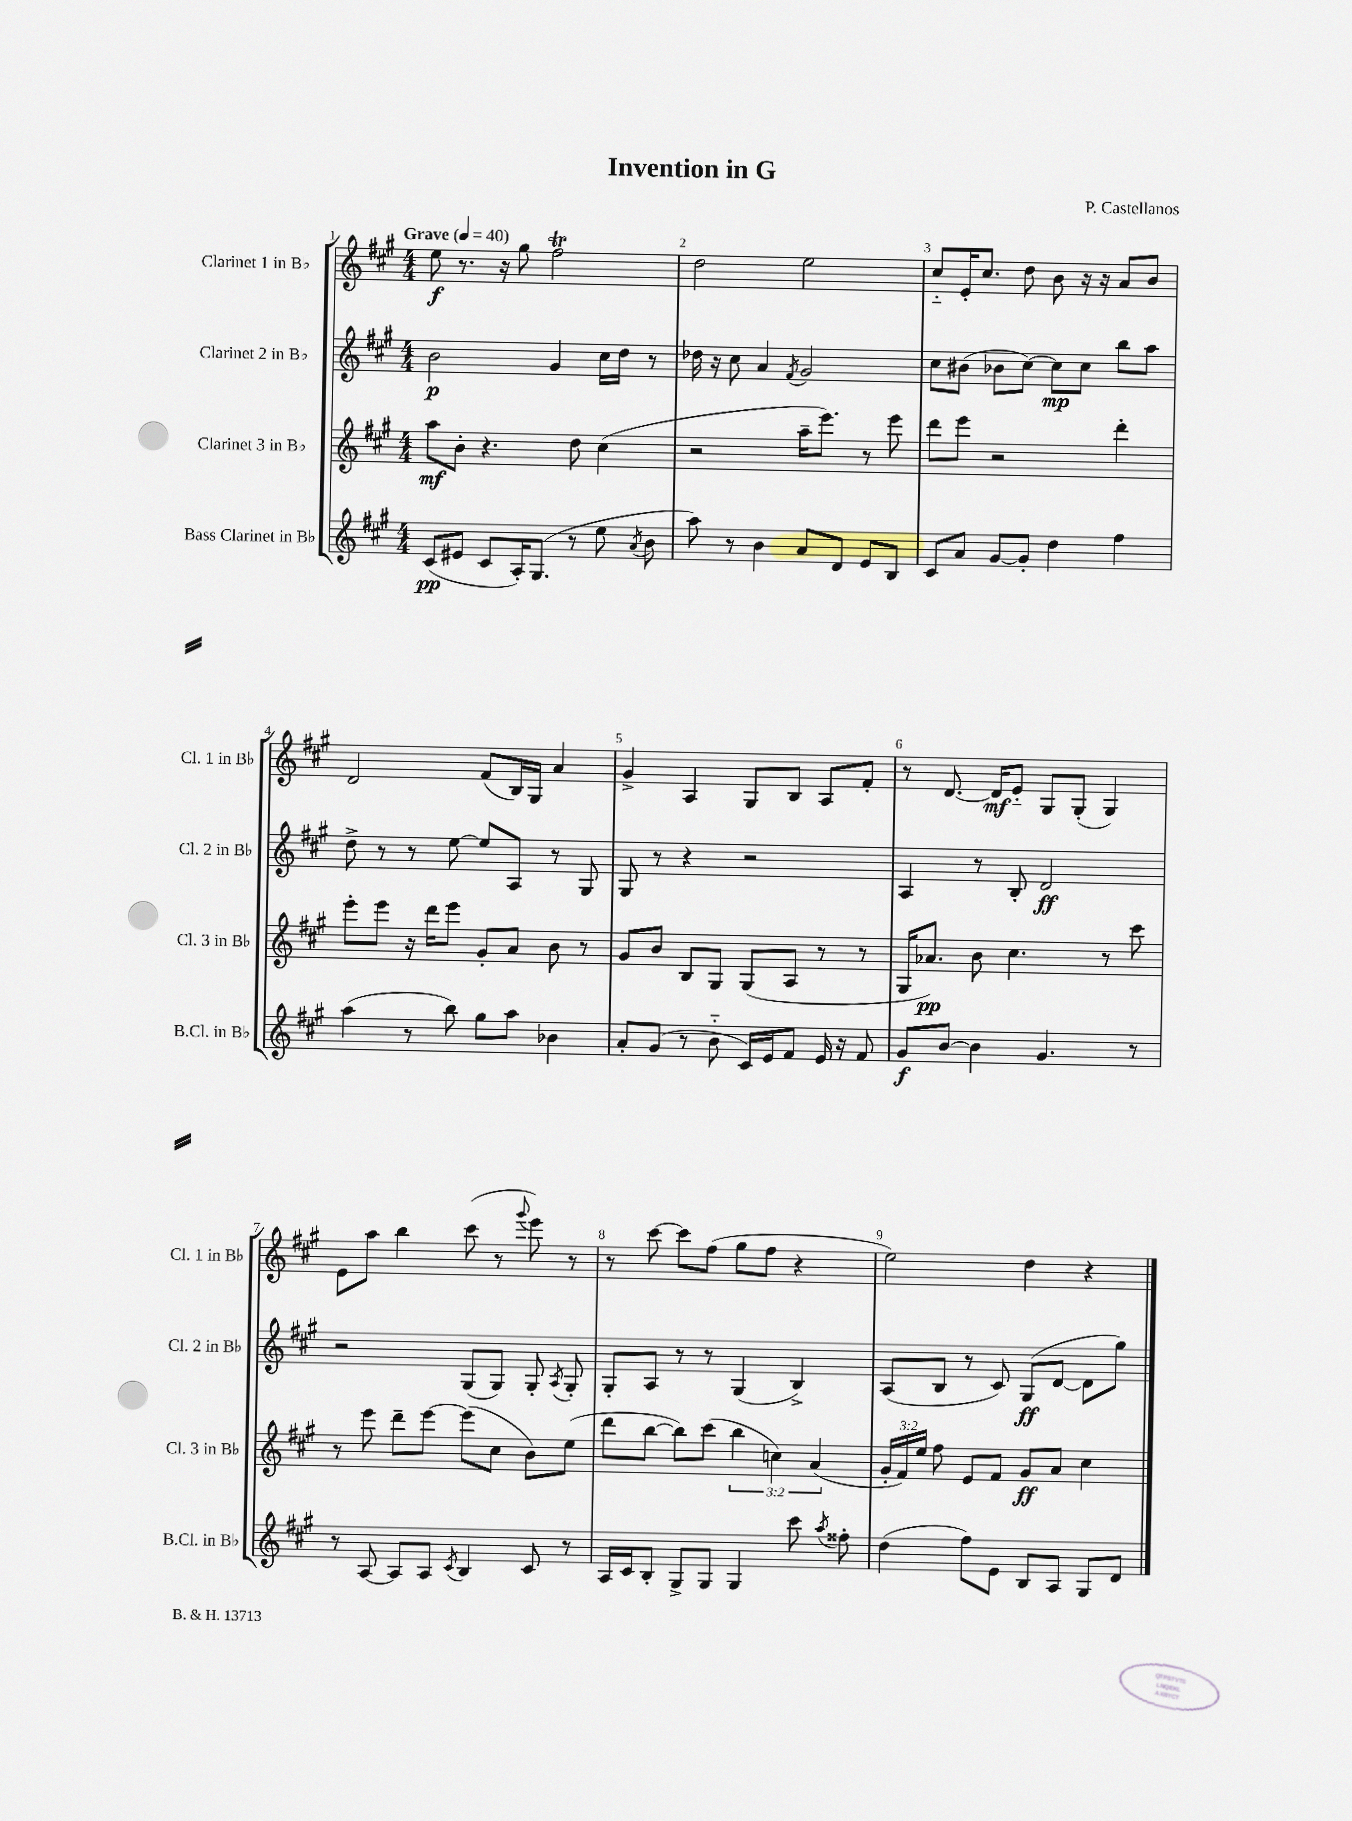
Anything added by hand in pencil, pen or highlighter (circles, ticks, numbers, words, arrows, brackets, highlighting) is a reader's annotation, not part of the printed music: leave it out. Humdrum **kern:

**kern	**kern	**kern	**kern
*staff4	*staff3	*staff2	*staff1
*clefG2	*clefG2	*clefG2	*clefG2
*k[f#c#g#]	*k[f#c#g#]	*k[f#c#g#]	*k[f#c#g#]
*M4/4	*M4/4	*M4/4	*M4/4
*MM40	*MM40	*MM40	*MM40
(8c#	8aa	2b	8ee
8e#	8b'	.	8.r
8c#	4.r	.	.
.	.	.	16r
16A')	.	.	8gg#
(8.G#	.	.	.
.	.	4g#	2ff#
8r	8dd	.	.
8ee	(4cc#	16cc#	.
.	.	16dd	.
8qa	.	.	.
8b	.	8r	.
=	=	=	=
8aa)	2r	16dd-	2dd
.	.	16r	.
8r	.	8cc#	.
4b	.	4a	.
.	.	8qf#	.
8a	16aa~	2g#	2ee
.	8.eee)	.	.
8d	.	.	.
8e	8r	.	.
8B	8eee	.	.
=	=	=	=
8c#	8ddd	8cc#	8cc#'~
8a	8eee	(8b#	16e'
.	.	.	8.cc#
[8g#	2r	8b-	.
8g#']	.	[8cc#)	8dd
4dd	.	8cc#]	8b
.	.	8cc#	16r
.	.	.	16r
4ff#	4ddd'	8bb	8a
.	.	8aa	8b
=	=	=	=
(4aa	8eee'	8dd^	2d
.	8eee	8r	.
8r	16r	8r	.
.	16ddd	.	.
8bb)	8eee	[8ee	.
8gg#	8g#'	8ee]	(8f#
8aa	8a	8A	16B)
.	.	.	16G#
4b-	8b	8r	4a
.	8r	8G#	.
=	=	=	=
8a'	8g#	8G#	4g#^
(8g#	8b	8r	.
8r	8B	4r	4A
8b'~	8G#	.	.
16c#)	(8G#	2r	8G#
16e	.	.	.
8f#	8A	.	8B
16e	8r	.	8A
16r	.	.	.
8f#	8r	.	8f#'
=	=	=	=
8g#	16G#	4A	8r
.	8.a-)	.	.
[8b	.	.	[8.d
4b]	8b	8r	.
.	.	.	16d]
.	4.cc#	8B'	8e'~
4.g#	.	2d	8G#
.	.	.	(8G#'
.	8r	.	4G#)
8r	8ccc#	.	.
=	=	=	=
8r	8r	2r	8e
[8A	8eee	.	8aa
8A]	8ddd~	.	4bb
8A	[8eee	.	.
8qc#	.	.	.
4B	(8eee]	(8G#	(8ccc#
.	8cc#	8G#)	8r
.	.	.	8qqggg#
8c#	8b)	8G#'	8eee)
.	.	8qA	.
8r	(8ee	8G#'	8r
=	=	=	=
16A	8ddd	8G#'	8r
16c#	.	.	.
8B'	[8bb	8A	[8ccc#
8G#^	8bb])	8r	8ccc#]
8G#	(8ccc#	8r	(8ff#
4G#	6bb	(4G#	8gg#
.	.	.	8ff#
.	6cc)	.	.
8ccc#	.	4B^)	4r
.	(6a	.	.
8qaa	.	.	.
8ff##'	.	.	.
=	=	=	=
(4dd	24g#'	(8A	2ee)
.	24f#)	.	.
.	24ee	.	.
.	8ff#	8B	.
8ff#)	8e	8r	.
8e	8f#	8c#)	.
8B	8g#	(8G#	4dd
8A	8a	[8d	.
8G#	4cc#	8d]	4r
8d	.	8gg#)	.
==	==	==	==
*-	*-	*-	*-
